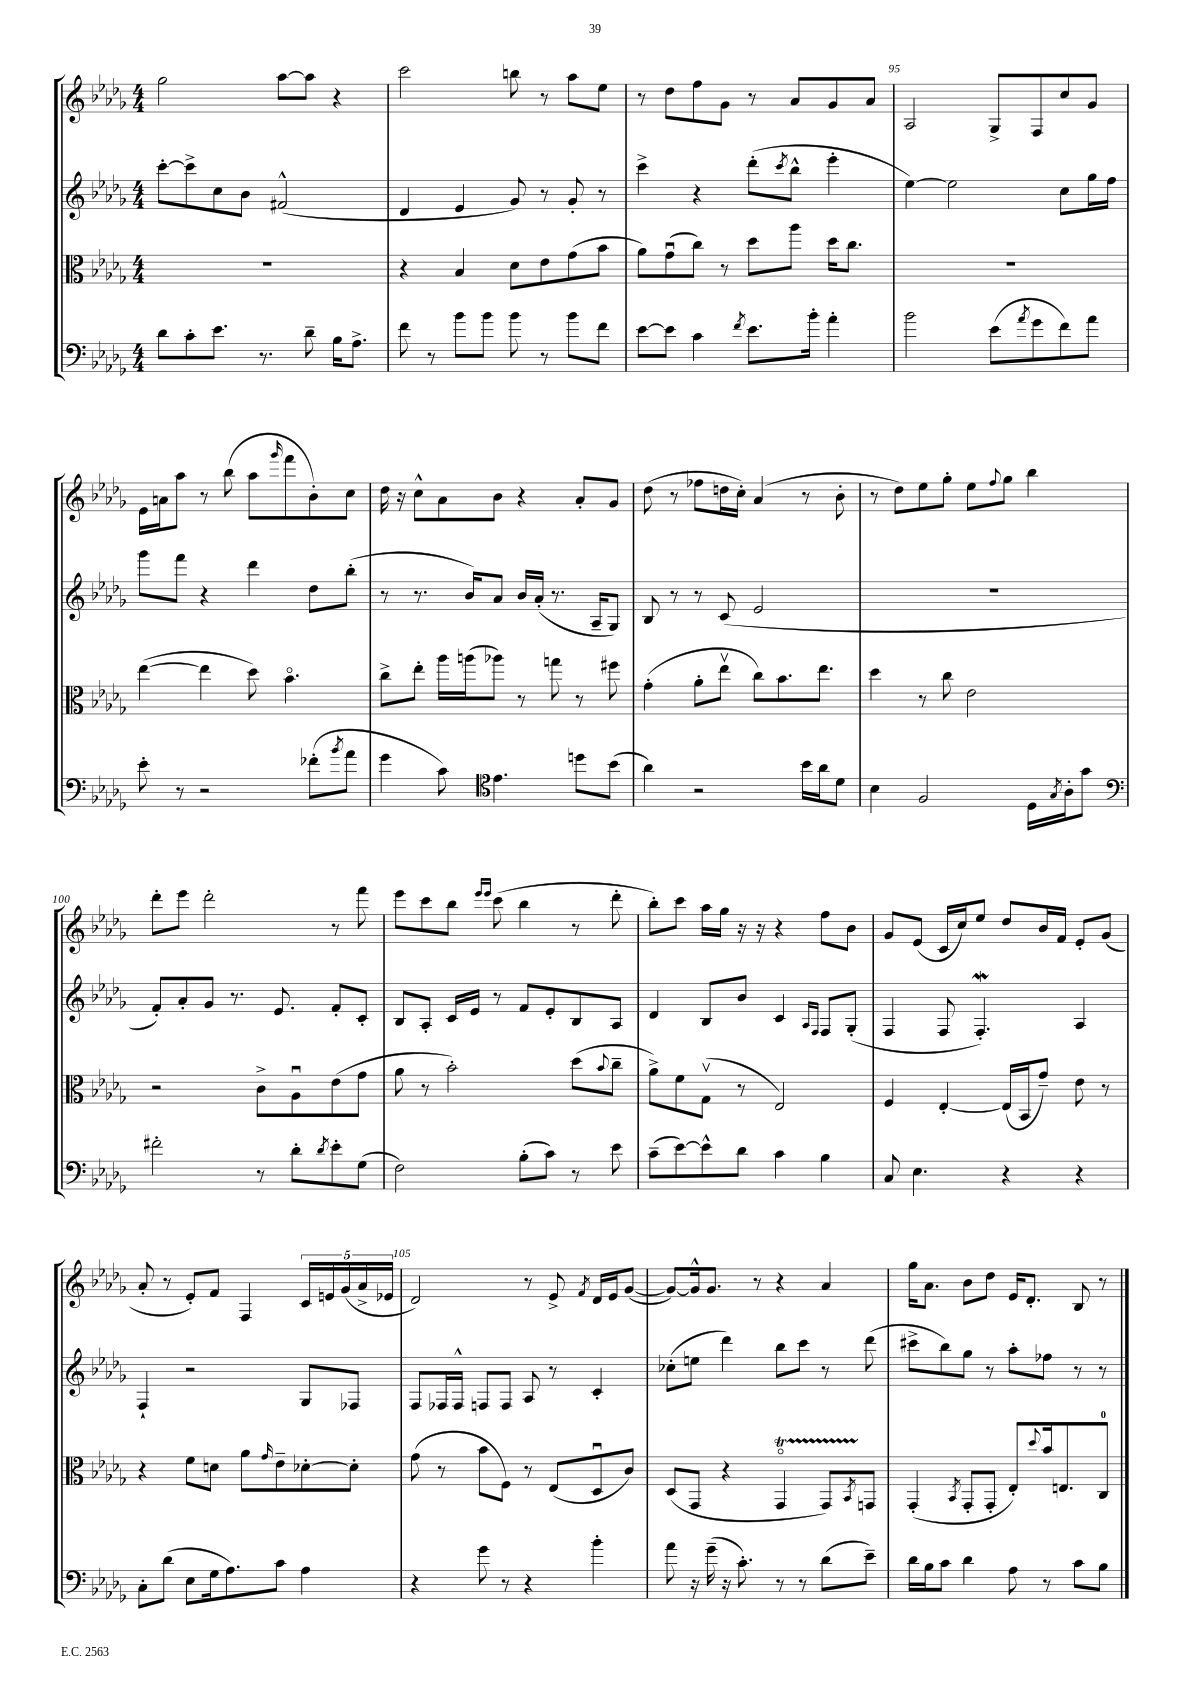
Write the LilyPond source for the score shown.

<<
\new StaffGroup <<
\new Staff = "s0" {
    \clef treble \key des \major \numericTimeSignature \time 4/4
    ges''2 aes''8~ aes''8 r4 |
    c'''2 b''8 r8 aes''8 ees''8 |
    r8 des''8 f''8 ges'8 r8 aes'8 ges'8 aes'8 |
    aes2 ges8-> f8 c''8 ges'8 |
    ees'16 a'16 aes''8 r8 bes''8( aes''8 \grace { ges'''16 } f'''8 bes'8-.) c''8 |
    des''16 r16 c''8-^ aes'8 bes'8 r4 aes'8-. ges'8 |
    des''8( r8 fes''8 d''16 c''16-.) aes'4( r8 bes'8-. |
    r8 des''8) ees''8 ges''8-. ees''8 \appoggiatura { f''8 } ges''8 bes''4 |
    des'''8-. ees'''8 des'''2-. r8 f'''8 |
    ees'''8 c'''8 bes''8 \grace { ees'''16 ees'''16 } c'''8( bes''4 r8 des'''8-. |
    bes''8-.) c'''8 aes''16 ges''16 r16 r16 r4 f''8 bes'8 |
    ges'8 ees'8( c'16 c''16) ees''8 des''8 bes'16 f'16 ees'8-. ges'8( |
    aes'8-. r8 ees'8-.) f'8 f4 \tuplet 5/4 { c'16 e'16 ges'16( aes'16-> ees'16 } |
    des'2) r8 ees'8-> \acciaccatura { f'8 } des'16 ees'16 ges'8~( |
    ges'8~) ges'16-^ ges'8. r8 r4 aes'4 |
    ges''16 aes'8. bes'8 des''8 ees'16 des'8.-. bes8 r8 \bar "|." |
}
\new Staff = "s1" {
    \clef treble \key des \major \numericTimeSignature \time 4/4
    c'''8~-. c'''8-> c''8 bes'8 fis'2-^( |
    des'4 ees'4 ges'8) r8 ges'8-. r8 |
    c'''4-> r4 des'''8-.( \acciaccatura { c'''8 } bes''8-^ ees'''4-. |
    ees''4~) ees''2 c''8 ges''16 f''16 |
    ges'''8 f'''8 r4 des'''4 des''8 bes''8-.( |
    r8 r8. bes'16) aes'8 bes'16 aes'16-.( r8. aes16-- ges8) |
    bes8 r8 r8 c'8( ees'2 |
    R1 |
    f'8-.) aes'8-. ges'8 r8. ees'8. f'8-. c'8-. |
    bes8 aes8-. c'16 ees'16 r8 f'8 ees'8-. bes8 aes8 |
    des'4 bes8 bes'8 c'4 \grace { aes16 f16 } f8 ges8-.( |
    f4 f8 f4.-.\mordent) aes4 |
    f4-! r2 ges8 fes8 |
    f8 fes16 fes16-^ f8 f8 aes8 r8 c'4-. |
    ces''8-.( e''8 des'''4) bes''8 c'''8 r8 des'''8( |
    cis'''8-> bes''8) ges''8 r8 aes''8-. fes''8 r8 r8 \bar "|." |
}
\new Staff = "s2" {
    \clef alto \key des \major \numericTimeSignature \time 4/4
    R1 |
    r4 bes4 des'8 ees'8 ges'8( bes'8 |
    aes'8) ges'8\downbow( c''8) r8 des''8 aes''8 des''16 c''8. |
    R1 |
    ees''4~( ees''4 des''8) bes'4.\flageolet |
    c''8-> ees''8-. aes''16 a''16( aes''8) r8 g''8 r8 fis''8 |
    ges'4-.( aes'8-. ees''8\upbow c''8) bes'8. ees''8. |
    des''4 r8 c''8 ees'2 |
    r2 c'8-> aes8\downbow ees'8( ges'8 |
    aes'8 r8 bes'2-.) des''8( \appoggiatura { bes'8 } c''8-- |
    aes'8->) f'8 ges8\upbow( r8 ees2) |
    f4 ees4~-. ees16( bes,16 ges'8--) ees'8 r8 |
    r4 f'8 d'8 aes'8 \grace { ges'16 } ees'8-- des'8~-. des'8-. |
    ges'8( r8 bes'8 f8) r8 ees8( des8\downbow c'8) |
    des8( ges,8 r4 ges,4\flageolet\startTrillSpan ges,8) \acciaccatura { bes,8 } g,8\stopTrillSpan |
    ges,4-.( \acciaccatura { bes,8 } ges,8-. ges,8-. ees8-.) \appoggiatura { des''8 } bes'16 e8. c8-0 \bar "|." |
}
\new Staff = "s3" {
    \clef bass \key des \major \numericTimeSignature \time 4/4
    des'8 c'8-. ees'8. r8. des'8-- bes16 aes8.-> |
    f'8 r8 bes'8 bes'8 bes'8 r8 bes'8 f'8 |
    ees'8~ ees'8 c'4 \acciaccatura { f'8 } ees'8. bes'16-. aes'4-. |
    bes'2 ees'8( \acciaccatura { aes'8 } ges'8 f'8) aes'8 |
    ees'8-. r8 r2 fes'8-.( \acciaccatura { bes'8 } aes'8 |
    ges'4 c'8) \clef tenor ees'4. d''8 bes'8( |
    aes'4) r2 bes'16 aes'16 des'8 |
    bes4 f2 des16 \acciaccatura { ges8 } aes16-. ges'8 |
    \clef bass fis'2-. r8 des'8-. \acciaccatura { des'8 } ees'8-. ges8( |
    f2) bes8-.( c'8) r8 ees'8 |
    c'8--( ees'8~) ees'8-^ des'8 c'4 bes4 |
    c8 ees4. r4 r4 |
    c8-. des'8( ees8 ges16 aes8.) c'8 aes4 |
    r4 ges'8 r8 r4 bes'4-. |
    aes'8 r16 ges'16--( r16 c'8.-.) r8 r8 des'8( ees'8--) |
    des'16 bes16 c'8 des'4 aes8 r8 c'8 bes8 \bar "|." |
}
>>
>>
\layout { \context { \Score currentBarNumber = #92 \override BarNumber.break-visibility = ##(#f #t #t) barNumberVisibility = #(every-nth-bar-number-visible 5) } }
